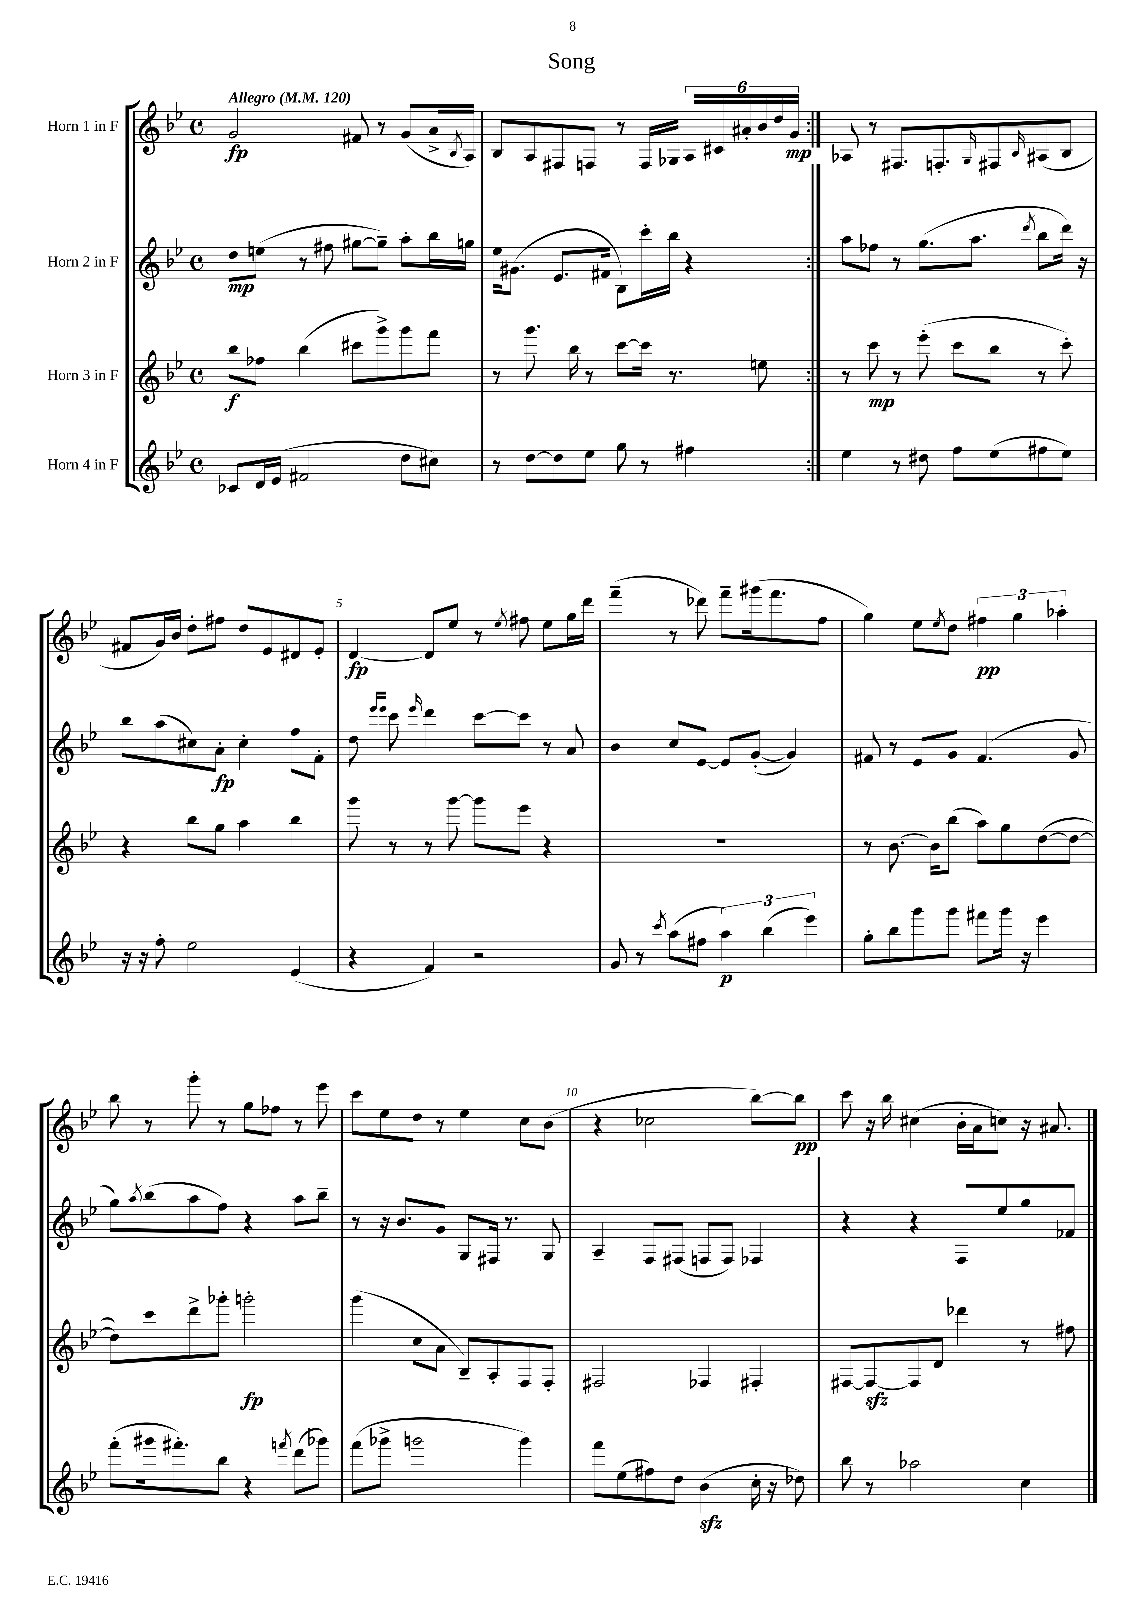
\header { title = "Song" }
<<
\new StaffGroup <<
\new Staff = "s0" \with { instrumentName = "Horn 1 in F" } {
    \clef treble \key bes \major \defaultTimeSignature \time 4/4 \tempo "Allegro" 4 = 120
    \repeat volta 2 { g'2\fp fis'8 r8 g'8( a'16-> \acciaccatura { bes8 } a16) |
    bes8 a8 fis8 f8 r8 f16 ges16 \tuplet 6/4 { a16 cis'16 ais'16-. bes'16 d''16 g'16\mp } | }
    aes8 r8 fis8. f8.-. \grace { g16 } fis8 \grace { bes16 } ais8( bes8 |
    fis'8 g'16) bes'16 d''8-. fis''8 d''8 ees'8 dis'8 ees'8-. |
    d'4~\fp d'8 ees''8 r8 \acciaccatura { ees''8 } fis''8 ees''8 g''16 d'''16 |
    f'''4--( r8 des'''8) f'''8-- gis'''16( f'''8. f''8 |
    g''4) ees''8 \acciaccatura { ees''8 } d''8 \tuplet 3/2 { fis''4\pp g''4 aes''4-. } |
    bes''8 r8 g'''8-. r8 g''8 fes''8 r8 ees'''8 |
    c'''8 ees''8 d''8 r8 ees''4 c''8 bes'8( |
    r4 ces''2 bes''8~) bes''8\pp |
    c'''8 r16 bes''16 cis''4( bes'16-. a'16 c''8) r16 ais'8. \bar "|." |
}
\new Staff = "s1" \with { instrumentName = "Horn 2 in F" } {
    \clef treble \key bes \major \defaultTimeSignature \time 4/4
    \repeat volta 2 { d''8\mp e''8( r8 fis''8 gis''8~ gis''8--) a''8-. bes''16 g''16 |
    ees''16 gis'8.( ees'8. fis'16 bes8) c'''16-. bes''16 r4 | }
    a''8 fes''8 r8 g''8.( a''8. \acciaccatura { d'''8 } bes''8 d'''16) r16 |
    bes''8 a''8( cis''8) a'8-.\fp cis''4-. f''8 f'8-. |
    d''8 \grace { ees'''16 ees'''16 } c'''8 \grace { ees'''16 } d'''4 c'''8~ c'''8 r8 a'8 |
    bes'4 c''8 ees'8~ ees'8 g'8~-.( g'4) |
    fis'8 r8 ees'8 g'8 fis'4.( g'8 |
    g''8) \acciaccatura { a''8 } bes''8( a''8 f''8) r4 a''8 bes''8-- |
    r8 r16 bes'8. g'8 g8 fis16 r8. g8 |
    a4-- f8 fis8( f8 f8) fes4 |
    r4 r4 f8 ees''8 g''8 fes'8 \bar "|." |
}
\new Staff = "s2" \with { instrumentName = "Horn 3 in F" } {
    \clef treble \key bes \major \defaultTimeSignature \time 4/4
    \repeat volta 2 { bes''8\f fes''8 bes''4( cis'''8 g'''8->) g'''8 f'''8 |
    r8 g'''8. bes''16 r8 c'''8~ c'''16 r8. e''8 | }
    r8 c'''8\mp r8 ees'''8-.( c'''8 bes''8 r8 c'''8-.) |
    r4 bes''8 g''8 a''4 bes''4 |
    g'''8 r8 r8 g'''8~ g'''8 ees'''8 r4 |
    R1 |
    r8 bes'8.~ bes'16 bes''8( a''8) g''8 d''8~( d''8~ |
    d''8) c'''8 d'''8-> ges'''8-. g'''2-.\fp |
    g'''4( c''8 a'8 bes8--) a8-. f8 f8-. |
    fis2 fes4 fis4-. |
    fis8~ fis8~\sfz fis8 d'8 des'''4 r8 fis''8 \bar "|." |
}
\new Staff = "s3" \with { instrumentName = "Horn 4 in F" } {
    \clef treble \key bes \major \defaultTimeSignature \time 4/4
    \repeat volta 2 { ces'8 d'16 ees'16( fis'2 d''8 cis''8) |
    r8 d''8~ d''8 ees''8 g''8 r8 fis''4 | }
    ees''4 r8 dis''8 f''8 ees''8( fis''8 ees''8) |
    r16 r16 f''8-. ees''2 ees'4( |
    r4 f'4) r2 |
    g'8 r8 \acciaccatura { c'''8 } a''8( fis''8 \tuplet 3/2 { a''4\p) bes''4( ees'''4) } |
    g''8-. bes''8 g'''8 g'''8 fis'''8 g'''16 r16 ees'''4 |
    f'''8-.( gis'''16 fis'''8.-.) bes''8 r4 \acciaccatura { f'''8 } d'''8( ges'''8) |
    f'''8( ges'''8-> g'''2 g'''4) |
    f'''8 ees''8( fis''8) d''8 bes'4\sfz( c''16-. r16 des''8) |
    bes''8 r8 aes''2 c''4 \bar "|." |
}
>>
>>
\layout { \context { \Score \override BarNumber.break-visibility = ##(#f #t #t) barNumberVisibility = #(every-nth-bar-number-visible 5) } }
